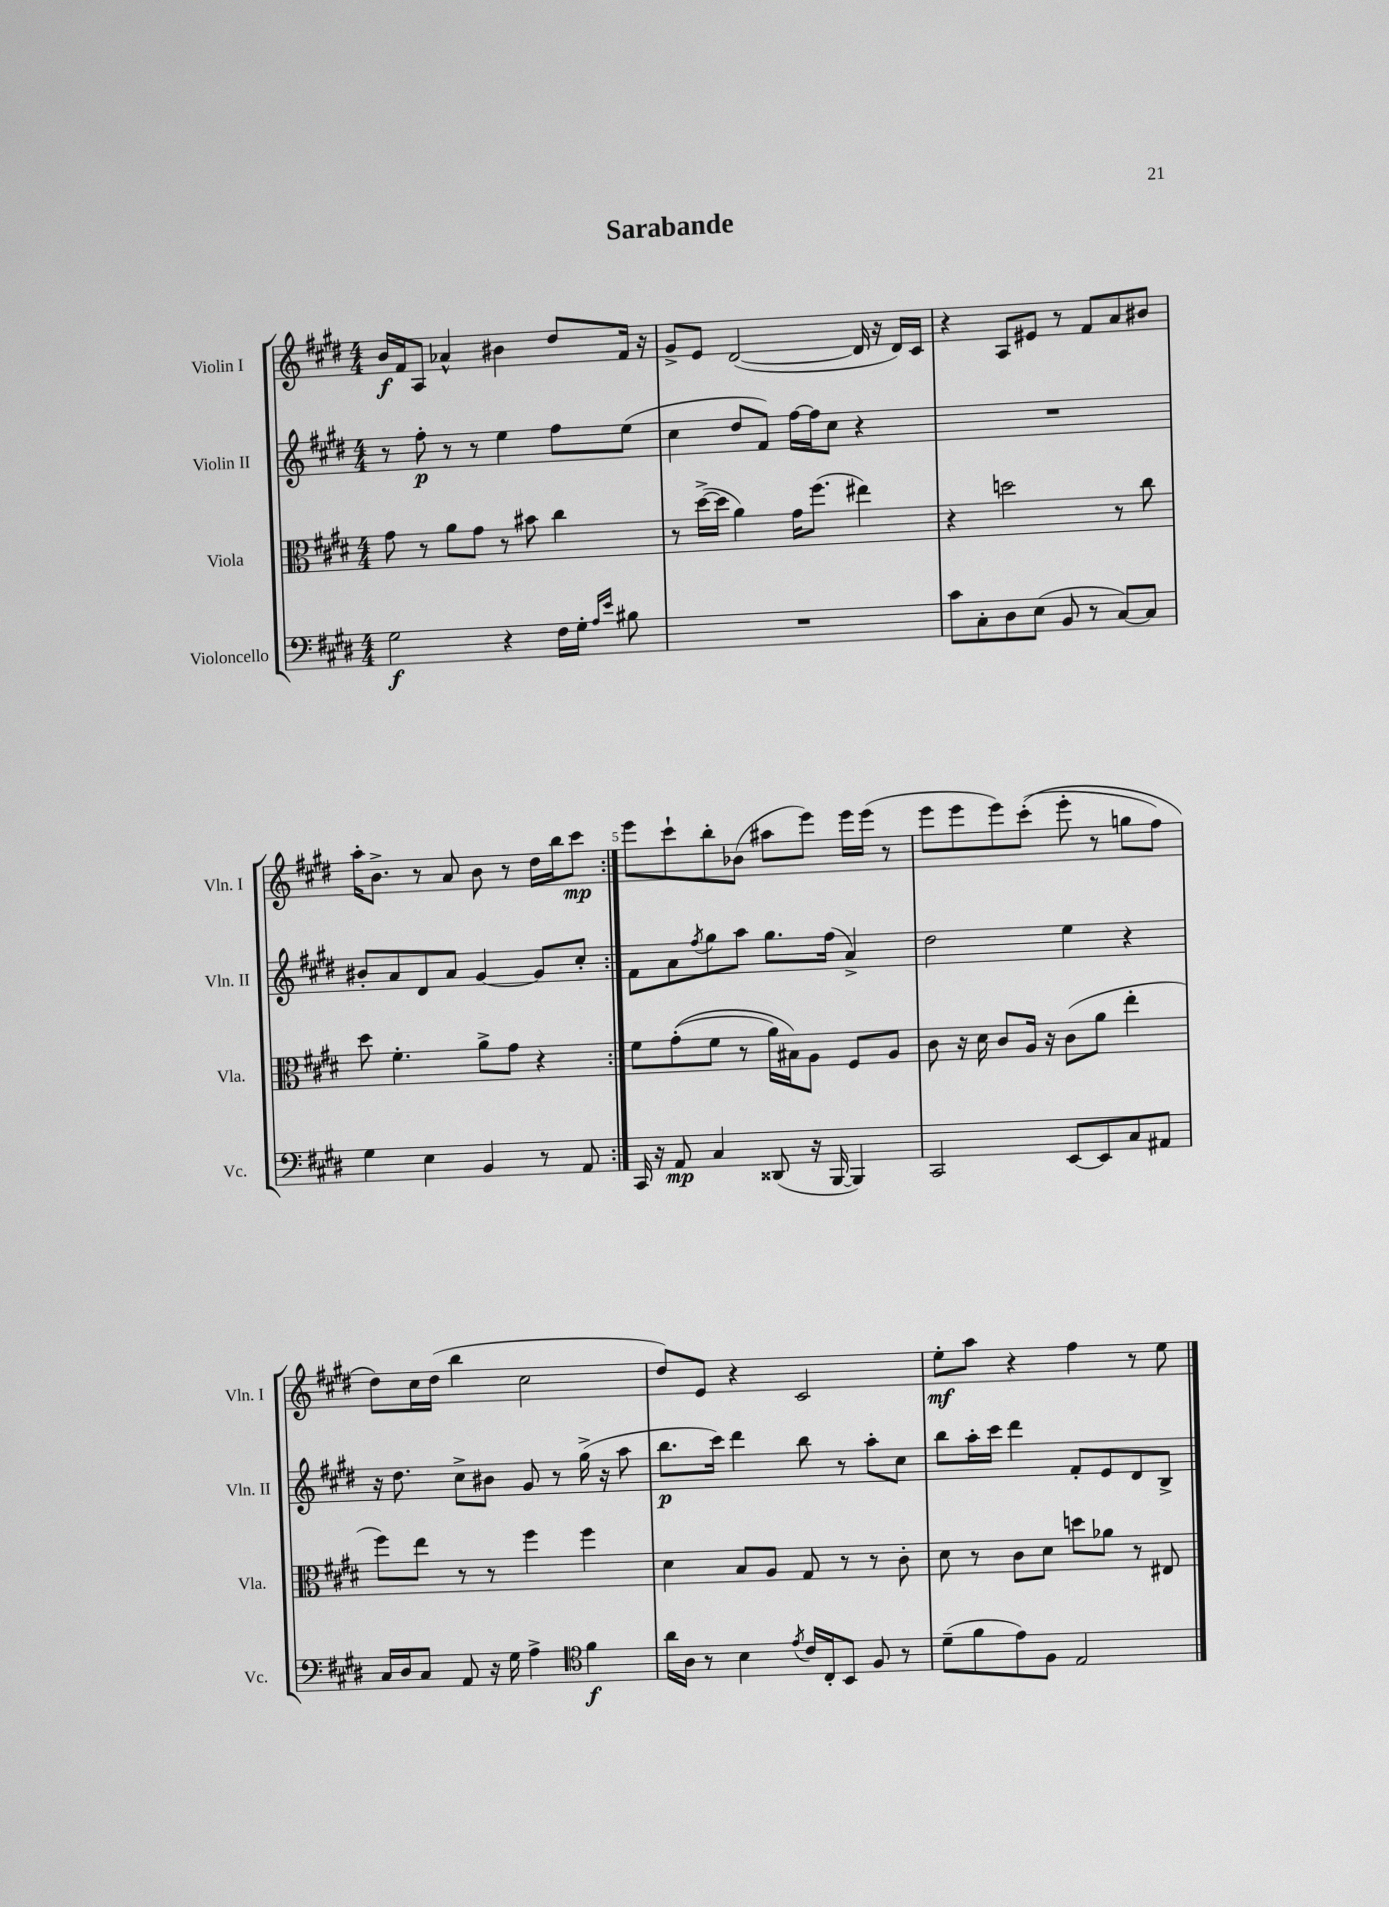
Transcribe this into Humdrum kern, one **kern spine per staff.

**kern	**dynam	**kern	**kern	**dynam	**kern	**dynam
*part4	*part4	*part3	*part2	*part2	*part1	*part1
*staff4	*staff4	*staff3	*staff2	*staff2	*staff1	*staff1
*I"Violoncello	*	*I"Viola	*I"Violin II	*	*I"Violin I	*
*I'Vc.	*	*I'Vla.	*I'Vln. II	*	*I'Vln. I	*
*clefF4	*	*clefC3	*clefG2	*	*clefG2	*
*k[f#c#g#d#]	*	*k[f#c#g#d#]	*k[f#c#g#d#]	*	*k[f#c#g#d#]	*
*M4/4	*	*M4/4	*M4/4	*	*M4/4	*
=1	=1	=1	=1	=1	=1	=1
2G#\	f	8g#\	8r	.	16b/LL	f
.	.	.	.	.	16f#/J	.
.	.	8r	8ff#'\	p	8A/J	.
.	.	8a\L	8r	.	4a-X^^/	.
.	.	8g#\J	8r	.	.	.
4r	.	8r	4ee\	.	4b#X\	.
.	.	8b#X\	.	.	.	.
16F#\LL	.	4cc#\	8ff#\L	.	8dd#/L	.
16G#'\JJ	.	.	.	.	.	.
16qqA/LL	.	.	.	.	.	.
16qqe/JJ	.	.	.	.	.	.
8B#X\	.	.	(8ee\J	.	16f#/Jk	.
.	.	.	.	.	16r	.
=2	=2	=2	=2	=2	=2	=2
1r	.	8r	4cc#\	.	8g#^/L	.
.	.	([16dd#^\LL	.	.	8e/J	.
.	.	16dd#\JJ]	.	.	.	.
.	.	4a\)	8dd#/L	.	([2d#/	.
.	.	.	8f#/J)	.	.	.
.	.	16g#\KL	[16ff#\LL	.	.	.
.	.	(8.ff#\J	16ff#\J]	.	.	.
.	.	.	8cc#\J	.	.	.
.	.	4ee#X\)	4r	.	16d#/]	.
.	.	.	.	.	16r	.
.	.	.	.	.	16d#/LL)	.
.	.	.	.	.	16c#/JJ	.
=3	=3	=3	=3	=3	=3	=3
8c#\L	.	4r	1r	.	4r	.
8C#'\	.	.	.	.	.	.
8D#\	.	2ddn\	.	.	8A/L	.
(8E\J	.	.	.	.	8e#X/J	.
8BB/	.	.	.	.	8r	.
8r	.	.	.	.	8f#/L	.
[8C#/L)	.	8r	.	.	8a/	.
8C#/J]	.	8cc#\	.	.	8b#X/J	.
!!LO:LB:g=z
=4	=4	=4	=4	=4	=4	=4
4G#\	.	8dd#\	8b#X'/L	.	16aa'\KL	.
.	.	.	.	.	8.b^\J	.
.	.	4.f#'\	8a/	.	.	.
4E\	.	.	8d#/	.	8r	.
.	.	.	8a/J	.	8a/	.
4BB/	.	8a^\L	[4g#/	.	8b\	.
.	.	8g#\J	.	.	8r	.
8r	.	4r	8g#/L]	.	16dd#\LL	.
.	.	.	.	.	16bb\J	.
8AA/	.	.	8cc#'/J	.	8ccc#\J	mp
=5:|!	=5:|!	=5:|!	=5:|!	=5:|!	=5:|!	=5:|!
16CC#/	.	8f#\L	8f#\L	.	8eee\L	.
16r	.	.	.	.	.	.
8AA/	mp	((8g#'\	8a\	.	8ccc#`\	.
.	.	.	8qff#/	.	.	.
4C#/	.	8f#\J	8gg#\	.	8bb'\	.
.	.	8r	8aa\J	.	(8b-X\J	.
(8DD##X/	.	16a\LL)	8.gg#\L	.	8aa#X\L	.
.	.	16B#X\J)	.	.	.	.
16r	.	8A\J	.	.	8eee\J)	.
[16BBB/	.	.	(16ff#\Jk	.	.	.
4BBB/])	.	8F#/L	4a^/)	.	16eee\LL	.
.	.	.	.	.	(16eee\JJ	.
.	.	8A/J	.	.	8r	.
=6	=6	=6	=6	=6	=6	=6
2CC#/	.	8c#\	2dd#\	.	8eee\L	.
.	.	16r	.	.	8eee\	.
.	.	16d#\	.	.	.	.
.	.	8c#/L	.	.	8eee\)	.
.	.	16A/Jk	.	.	((8ccc#'\J	.
.	.	16r	.	.	.	.
[8EE/L	.	(8c#\L	4ee\	.	8eee'\	.
8EE/]	.	8a\J	.	.	8r	.
8C#/	.	4ee'\	4r	.	8ggn\L	.
8AA#X/J	.	.	.	.	8ff#\J)	.
!!LO:LB:g=z
=7	=7	=7	=7	=7	=7	=7
16C#/LL	.	8ff#\L)	16r	.	8dd#\L)	.
16D#/J	.	.	8.dd#\	.	.	.
8C#/J	.	8ee\J	.	.	16cc#\L	.
.	.	.	.	.	(16dd#\JJ	.
8AA/	.	8r	8cc#^\L	.	4bb\	.
16r	.	8r	8b#X\J	.	.	.
16G#\	.	.	.	.	.	.
4A^\	.	4ff#\	8g#/	.	2cc#\	.
.	.	.	8r	.	.	.
*clefC4	*	*	*	*	*	*
4f#\	f	4ff#\	(16gg#^\	.	.	.
.	.	.	16r	.	.	.
.	.	.	8aa\	.	.	.
=8	=8	=8	=8	=8	=8	=8
16a\LL	.	4d#\	8.bb\L	p	8dd#/L)	.
16A\JJ	.	.	.	.	.	.
8r	.	.	.	.	8e/J	.
.	.	.	16ccc#\Jk)	.	.	.
4B\	.	8B/L	4ddd#\	.	4r	.
.	.	8A/J	.	.	.	.
8qe/	.	.	.	.	.	.
16c#/LL	.	8G#/	8bb\	.	2c#/	.
16C#'/J	.	.	.	.	.	.
8BB/J	.	8r	8r	.	.	.
8F#/	.	8r	8aa'\L	.	.	.
8r	.	8c#'\	8cc#\J	.	.	.
=9	=9	=9	=9	=9	=9	=9
(8d#~\L	.	8d#\	8bb\L	.	8ee'\L	mf
8f#\	.	8r	16aa'\L	.	8aa\J	.
.	.	.	16ccc#\JJ	.	.	.
8e\)	.	8c#\L	4ddd#\	.	4r	.
8F#\J	.	8d#\J	.	.	.	.
2E/	.	8ddn\L	8f#'/L	.	4ff#\	.
.	.	8a-X\J	8e/	.	.	.
.	.	8r	8d#/	.	8r	.
.	.	8E#X/	8B^/J	.	8ee\	.
==	==	==	==	==	==	==
*-	*-	*-	*-	*-	*-	*-
